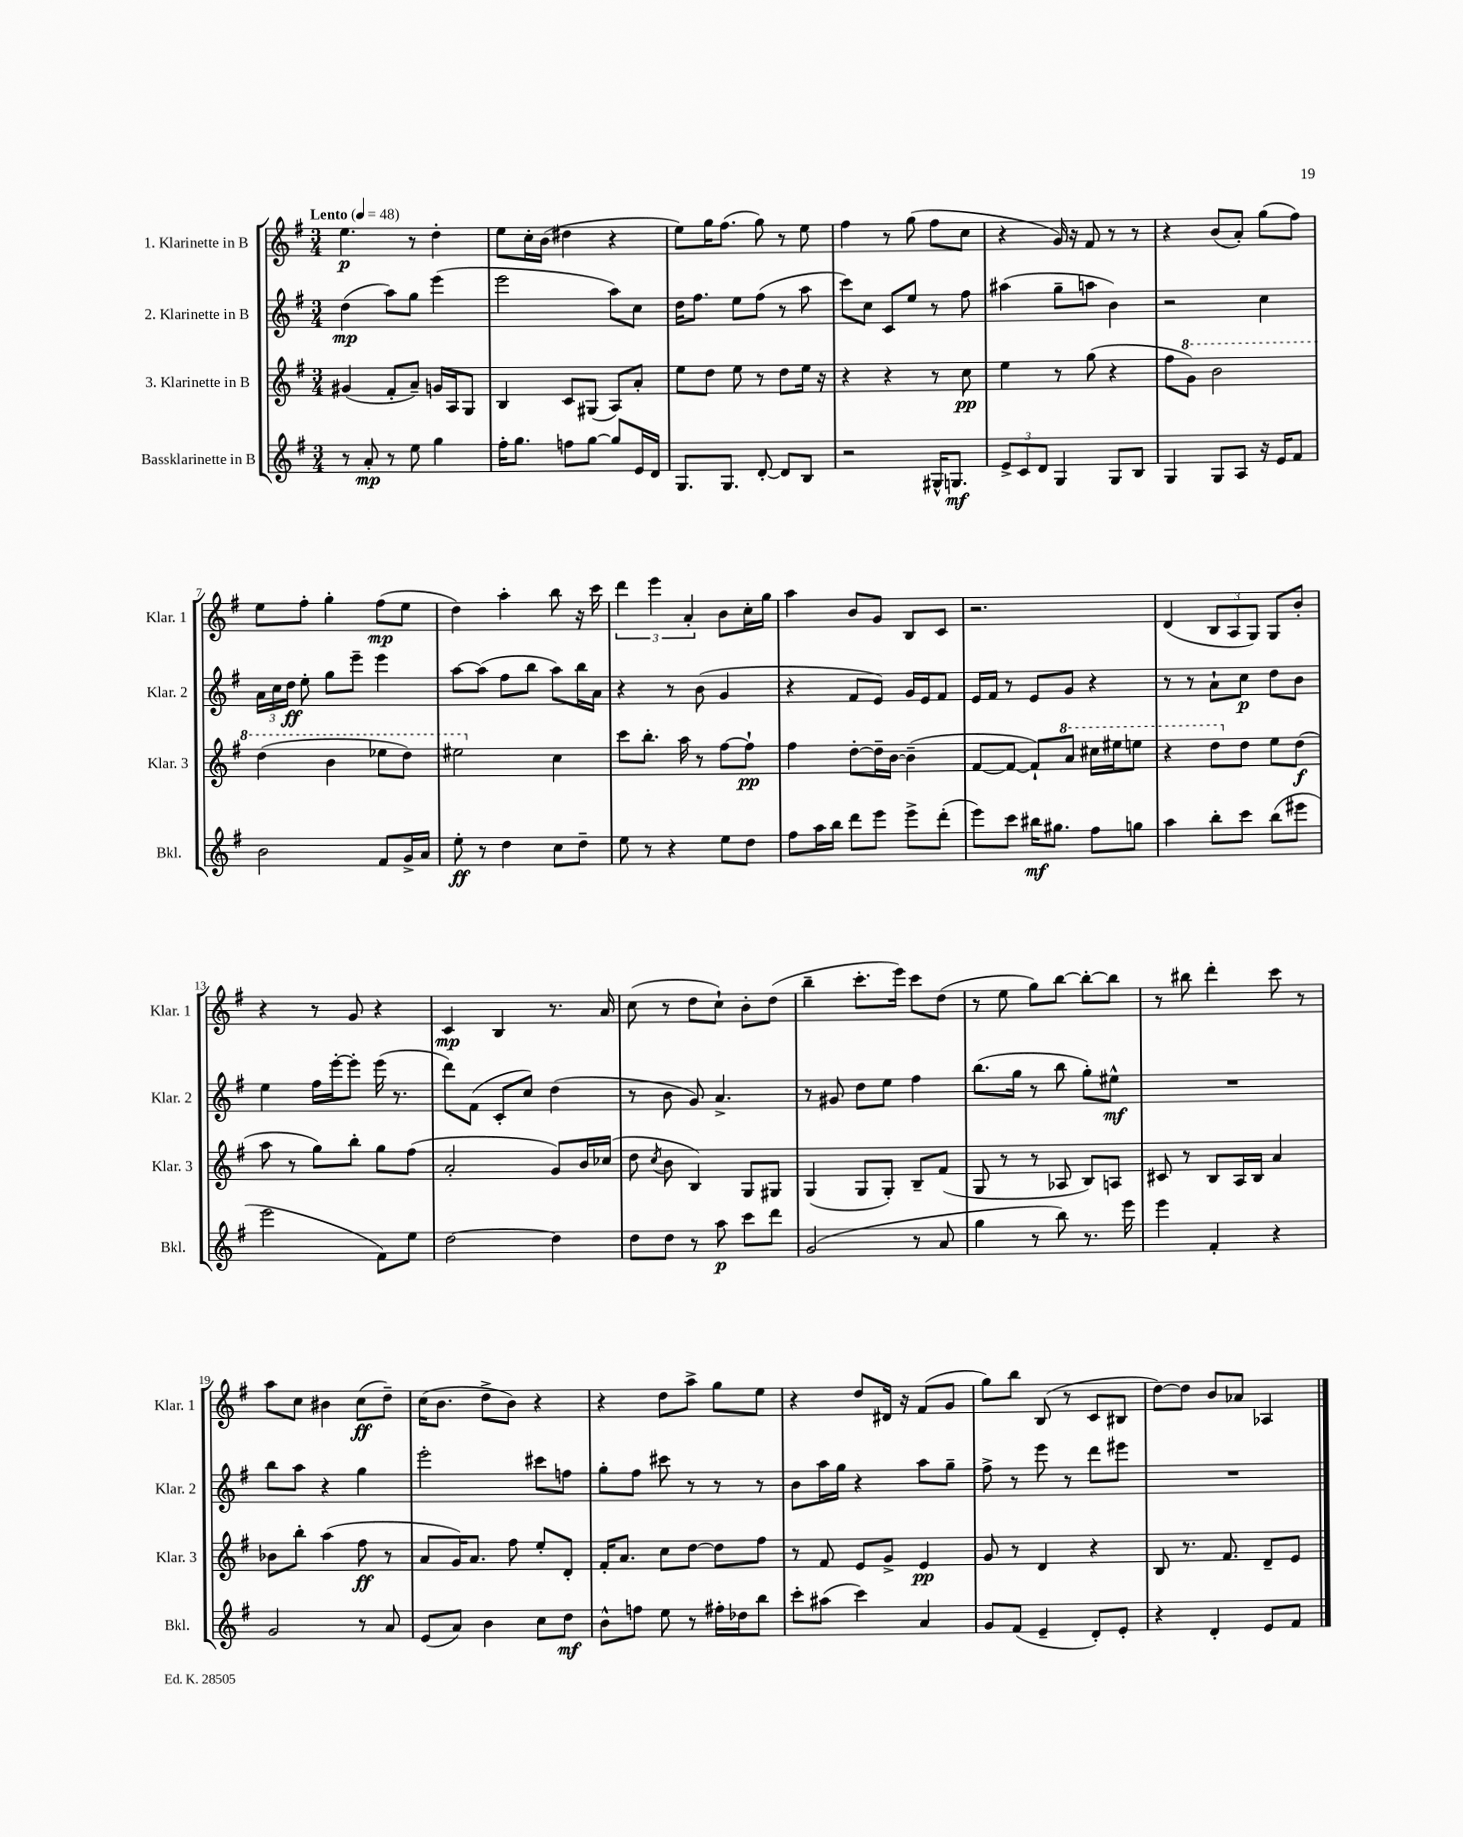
<<
\new StaffGroup <<
\new Staff = "s0" \with { instrumentName = "1. Klarinette in B" shortInstrumentName = "Klar. 1" } {
    \clef treble \key g \major \numericTimeSignature \time 3/4 \tempo "Lento" 4 = 48
    \autoBeamOff e''4.\p r8 d''4-. |
    e''8[ c''16-. b'16]( dis''4 r4 |
    e''8[) g''16 fis''8.]( g''8) r8 e''8 |
    fis''4 r8 g''8( fis''8[ c''8] |
    r4 g'16) r16 fis'8 r8 r8 |
    r4 b'8[( a'8]-.) g''8[( fis''8]) |
    e''8[ fis''8]-. g''4-. fis''8[\mp( e''8] |
    d''4) a''4-. b''8 r16 c'''16 |
    \tuplet 3/2 { d'''4 e'''4 a'4-. } b'8[ c''16-. g''16] |
    a''4 b'8[ g'8] b8[ c'8] |
    r2. |
    d'4( \tuplet 3/2 { b8[ a8 g8]) } g8[ b'8]-. |
    r4 r8 g'8 r4 |
    c'4\mp b4 r8. a'16 |
    c''8( r8 d''8[ c''8]-!) b'8[-. d''8]( |
    b''4-- c'''8.[-. e'''16]) c'''8[ d''8]( |
    r8 e''8 g''8[) b''8]~ b''8[~-. b''8] |
    r8 bis''8 d'''4-. c'''8 r8 |
    a''8[ c''8] bis'4 c''8[\ff( d''8]--) |
    c''16[( b'8.] d''8[-> b'8]) r4 |
    r4 d''8[ a''8]-> g''8[ e''8] |
    r4 d''8[ dis'16] r16 fis'8[( g'8] |
    g''8[) b''8] b8( r8 c'8[ bis8] |
    d''8[~) d''8] b'8[ aes'8] aes4 \bar "|." |
}
\new Staff = "s1" \with { instrumentName = "2. Klarinette in B" shortInstrumentName = "Klar. 2" } {
    \clef treble \key g \major \numericTimeSignature \time 3/4
    \autoBeamOff d''4\mp( a''8[) g''8] e'''4( |
    e'''2 a''8[) c''8] |
    d''16[ fis''8.] e''8[ fis''8]( r8 a''8 |
    c'''8[) c''8] c'8[ e''8] r8 fis''8 |
    ais''4( g''8[-- a''8] b'4) |
    r2 c''4 |
    \tuplet 3/2 { a'16[ c''16 d''16]\ff } e''8-. g''8[ e'''8]-- e'''4 |
    a''8[~ a''8]( fis''8[ b''8] a''8[) b''16 a'16] |
    r4 r8 b'8( g'4 |
    r4 fis'8[ e'8]) g'16[ e'16 fis'8] |
    e'16[ fis'16] r8 e'8[ g'8] r4 |
    r8 r8 a'8[-! c''8]\p d''8[ b'8] |
    e''4 fis''16[ e'''16~-. e'''8]-. e'''16( r8. |
    d'''8[) fis'8]( c'8[-. c''8]) d''4( |
    r8 b'8 g'8) a'4.-> |
    r8 gis'8 d''8[ e''8] fis''4 |
    b''8.[( g''16] r8 b''8 g''8[-.) eis''8]-^\mf |
    R2. |
    b''8[ a''8] r4 g''4 |
    e'''2-. cis'''8[ f''8] |
    g''8[-. fis''8] cis'''8 r8 r8 r8 |
    b'8[ a''16 g''16] r4 a''8[ g''8]-- |
    fis''8-> r8 e'''8 r8 d'''8[ eis'''8] |
    R2. \bar "|." |
}
\new Staff = "s2" \with { instrumentName = "3. Klarinette in B" shortInstrumentName = "Klar. 3" } {
    \clef treble \key g \major \numericTimeSignature \time 3/4
    \autoBeamOff gis'4( fis'8[-. a'8]--) g'16[ a16 g8] |
    b4 c'8[ gis8]( a8[) a'8]-. |
    e''8[ d''8] e''8 r8 d''8[ e''16] r16 |
    r4 r4 r8 c''8\pp |
    e''4 r8 g''8( r4 |
    fis''8[ \ottava #1 g''8]) b''2 |
    d'''4( b''4 ees'''8[ d'''8]) |
    eis'''2 \ottava #0 c''4 |
    c'''8[ b''8.]-. a''16 r8 fis''8[~ fis''8]-!\pp |
    fis''4 d''8[~-. d''16-- b'16]~ b'4--( |
    fis'8[~ fis'8]~ fis'8[-!) \ottava #1 a''8] cis'''16[ eis'''16 e'''8] |
    r4 d'''8[ \ottava #0 d''8] e''8[ d''8]\f( |
    a''8 r8 g''8[) b''8]-. g''8[ fis''8]( |
    a'2-. g'8[) b'16 ces''16]( |
    d''8 \acciaccatura { c''8 } b'8 b4) g8[ gis8] |
    g4( g8[ g8]-.) b8[-- fis'8]( |
    g8 r8 r8 aes8 b8[) a8] |
    cis'8 r8 b8[ a16 b16] a'4 |
    bes'8[ b''8]-. a''4( fis''8\ff r8 |
    a'8[ g'16) a'8.] fis''8 e''8[-. d'8]-. |
    fis'16[-. a'8.] c''8[ d''8]~ d''8[ fis''8] |
    r8 fis'8 e'8[ g'8]-> e'4\pp |
    g'8 r8 d'4 r4 |
    b8 r8. fis'8. d'8[-- e'8] \bar "|." |
}
\new Staff = "s3" \with { instrumentName = "Bassklarinette in B" shortInstrumentName = "Bkl." } {
    \clef treble \key g \major \numericTimeSignature \time 3/4
    \autoBeamOff r8 a'8-.\mp r8 e''8 g''4 |
    fis''16[-. g''8.] f''8[ g''8]~ g''8[ e'16 d'16] |
    g8.[ g8.] d'8~-. d'8[ b8] |
    r2 gis16[-^ g8.]\mf |
    \tuplet 3/2 { e'8[-> c'8 d'8] } g4 g8[ b8] |
    g4 g8[ a8] r16 e'16[ fis'8] |
    b'2 fis'8[ g'16-> a'16] |
    e''8-.\ff r8 d''4 c''8[ d''8]-- |
    e''8 r8 r4 e''8[ d''8] |
    fis''8[ a''16 b''16] d'''8[ e'''8] e'''8[-> d'''8]-.( |
    e'''8[) c'''8] bis''16[\mf gis''8.] fis''8[ g''8] |
    a''4 b''8[-. c'''8] b''8[( eis'''8] |
    e'''2 fis'8[) e''8] |
    d''2~ d''4 |
    d''8[ d''8] r8 a''8\p c'''8[ d'''8] |
    g'2( r8 a'8 |
    g''4 r8 b''8) r8. e'''16 |
    e'''4 fis'4-. r4 |
    g'2 r8 a'8 |
    e'8[( a'8]) b'4 c''8[ d''8]\mf |
    b'8[-^ f''8] e''8 r8 fis''16[-. des''16 b''8] |
    c'''8[-. ais''8]( c'''4) a'4 |
    g'8[ fis'8]( e'4-- d'8[-.) e'8]-. |
    r4 d'4-. e'8[ fis'8] \bar "|." |
}
>>
>>
